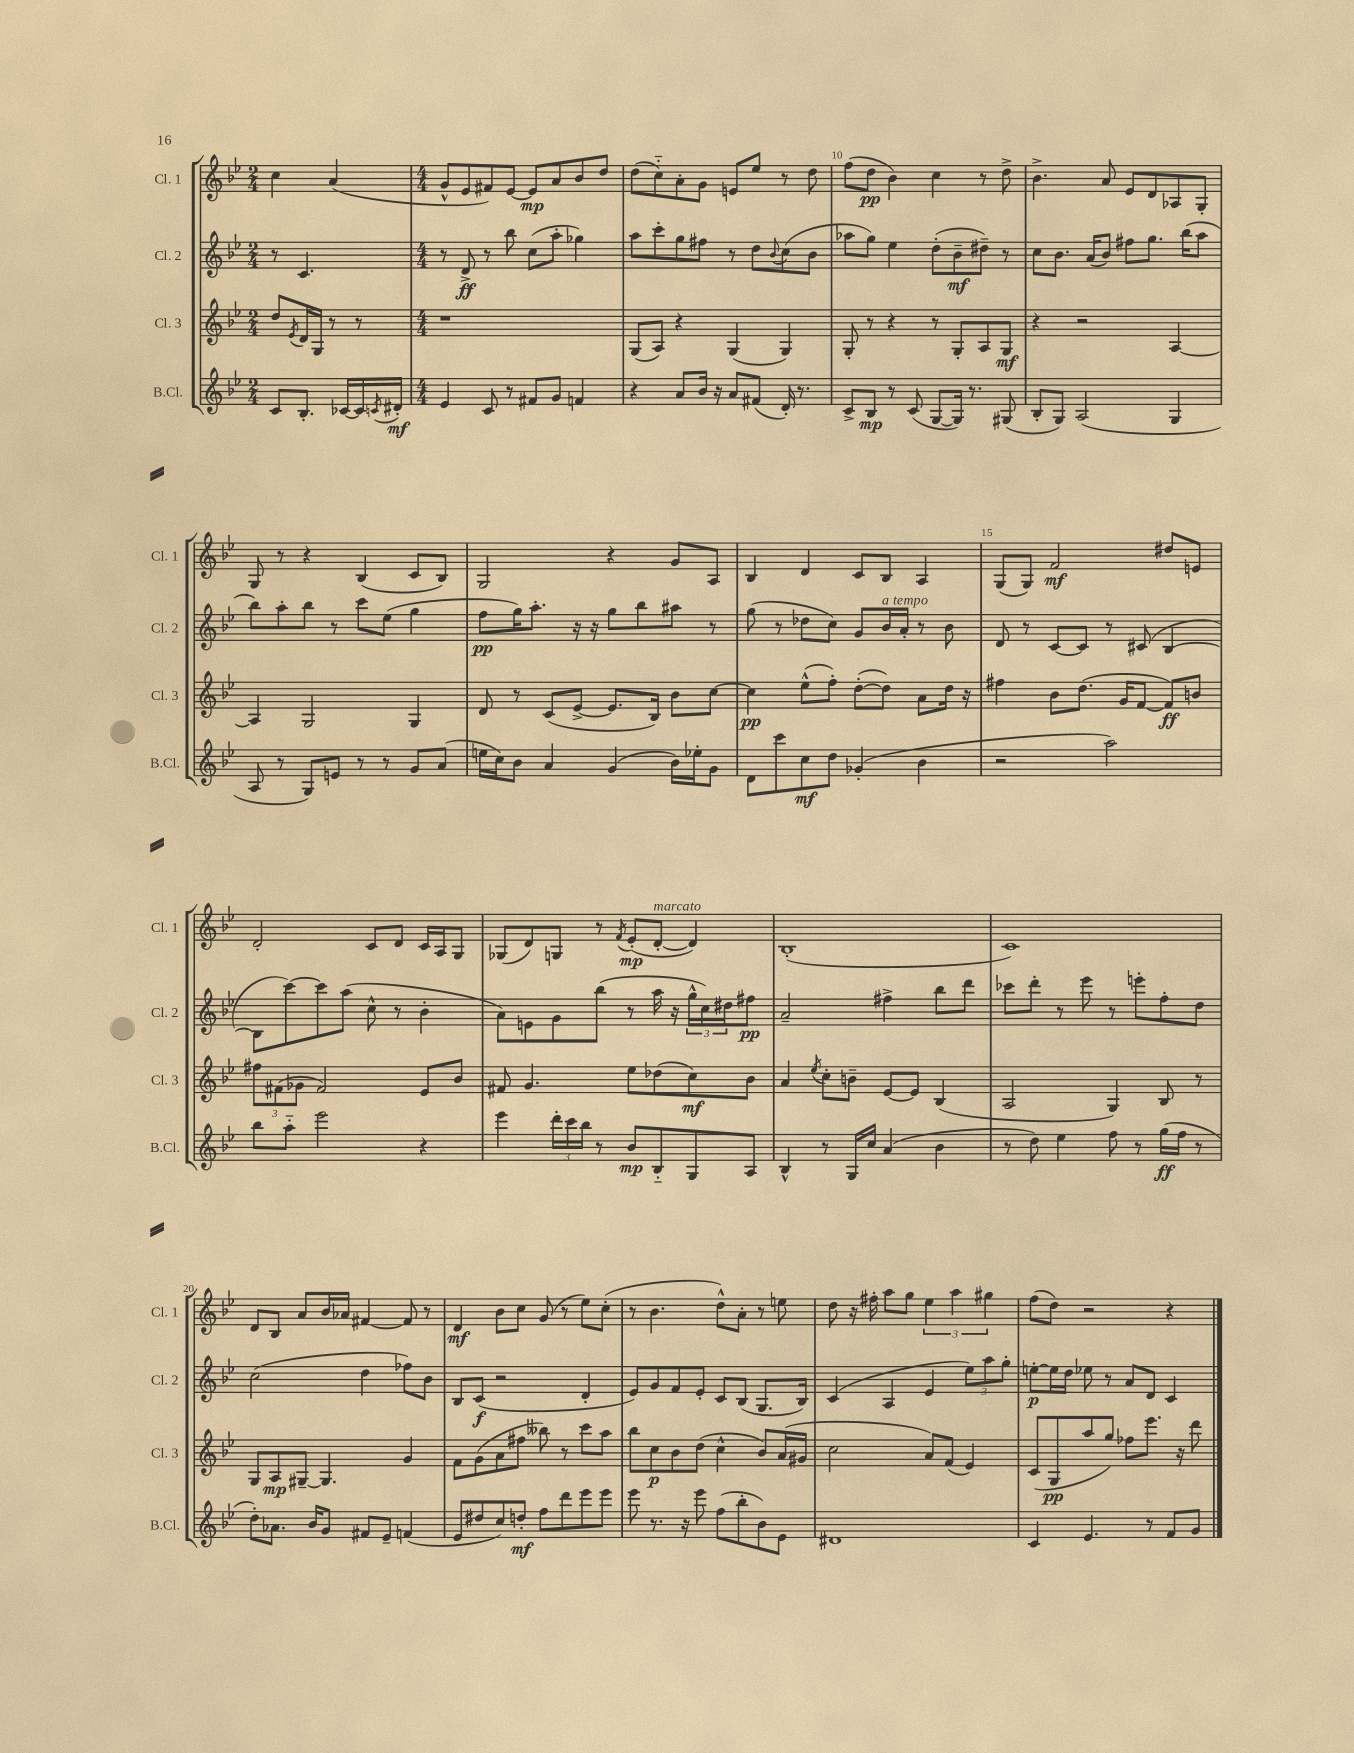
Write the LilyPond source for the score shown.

<<
\new StaffGroup <<
\new Staff = "s0" \with { instrumentName = "Cl. 1" shortInstrumentName = "Cl. 1" } {
    \clef treble \key bes \major \numericTimeSignature \time 2/4
    c''4 a'4( |
    \numericTimeSignature \time 4/4 g'8-^ ees'8 fis'8) ees'8~ ees'8\mp a'8 bes'8 d''8 |
    d''8( c''8-_) a'8-. g'8 e'8 ees''8 r8 d''8 |
    f''8( d''8\pp bes'4) c''4 r8 d''8-> |
    bes'4.-> a'8 ees'8 d'8 aes8 g8-. |
    g8 r8 r4 bes4( c'8 bes8) |
    g2 r4 g'8 a8 |
    bes4 d'4 c'8 bes8 a4 |
    g8( g8) f'2\mf dis''8 e'8 |
    d'2-. c'8 d'8 c'16 a16 g8 |
    ges8( d'8) g8 r8 \acciaccatura { f'8 } ees'8-.\mp( d'8~-.^\markup { \italic "marcato" } d'4) |
    bes1-.( |
    c'1) |
    d'8 bes8 a'8 bes'16 aes'16 fis'4~ fis'8 r8 |
    d'4\mf bes'8 c''8 g'8( r8 ees''8) c''8-.( |
    r8 bes'4. d''8-^) a'8-. r8 e''8 |
    d''8 r16 fis''16-. a''8 g''8 \tuplet 3/2 { ees''4 a''4 gis''4 } |
    f''8( d''8) r2 r4 \bar "|." |
}
\new Staff = "s1" \with { instrumentName = "Cl. 2" shortInstrumentName = "Cl. 2" } {
    \clef treble \key bes \major \numericTimeSignature \time 2/4
    r8 c'4. |
    \numericTimeSignature \time 4/4 r8 d'8->\ff r8 bes''8 c''8( a''8-. ges''4) |
    a''8 c'''8-. g''8 fis''8 r8 d''8 \appoggiatura { bes'8 } c''8( bes'8 |
    aes''8 g''8) ees''4 d''8-.( bes'8--\mf dis''8--) r8 |
    c''8 bes'8. a'16( bes'8) fis''8 g''8. bes''16( a''8 |
    bes''8) a''8-. bes''8 r8 c'''8 ees''8( g''4 |
    f''8\pp g''16) a''8.-. r16 r16 g''8 bes''8 ais''8 r8 |
    g''8( r8 des''8 c''8) g'8 bes'16^\markup { \italic "a tempo" } a'16-. r8 bes'8 |
    d'8 r8 c'8~ c'8 r8 cis'8( bes4~ |
    bes8 c'''8~) c'''8 a''8( c''8-^ r8 bes'4-. |
    a'8) e'8 g'8 bes''8( r8 a''16 r16 \tuplet 3/2 { g''16-^ c''16) dis''16 } fis''8\pp |
    a'2-- fis''4-> bes''8 d'''8 |
    ces'''8 d'''8-. r8 ees'''8 r8 e'''8-. f''8-. d''8 |
    c''2( d''4 fes''8) bes'8 |
    bes8 c'8\f( r2 d'4-. |
    ees'8) g'8 f'8 ees'8-. c'8 bes8( g8. bes16) |
    c'4( a4 ees'4 \tuplet 3/2 { ees''8) a''8 g''8-. } |
    e''8~-.\p e''16 d''16 ees''8 r8 a'8 d'8 c'4 \bar "|." |
}
\new Staff = "s2" \with { instrumentName = "Cl. 3" shortInstrumentName = "Cl. 3" } {
    \clef treble \key bes \major \numericTimeSignature \time 2/4
    d''8 \acciaccatura { ees'8 } d'16 g16 r8 r8 |
    \numericTimeSignature \time 4/4 r1 |
    g8( a8) r4 g4( g4) |
    g8-. r8 r4 r8 g8-. a8 g8\mf |
    r4 r2 a4~ |
    a4 g2 g4 |
    d'8 r8 c'8( ees'8~-> ees'8. bes16) bes'8 c''8~ |
    c''4\pp ees''8-^( f''8-.) d''8~-.( d''8) a'8 d''16 r16 |
    fis''4 bes'8 d''8.( g'16 f'8~ f'8\ff) b'8 |
    \tuplet 3/2 { fis''8 fis'8( ges'8 } fis'2) ees'8 bes'8 |
    fis'8 g'4. ees''8 des''8( c''8\mf) bes'8 |
    a'4 \acciaccatura { ees''8 } c''8-. b'8-- ees'8~ ees'8 bes4( |
    a2 g4) bes8 r8 |
    g8 a8\mp gis8~-- gis4. g'4 |
    f'8 g'8( a'8 fis''8 beses''8) r8 c'''8 a''8 |
    bes''8 c''8\p bes'8 d''8( c''4-^ bes'8) a'16( gis'16 |
    c''2 a'8) f'8( ees'4) |
    c'8( g8\pp a''8 g''8) fes''8 ees'''8. r16 d'''8 \bar "|." |
}
\new Staff = "s3" \with { instrumentName = "B.Cl." shortInstrumentName = "B.Cl." } {
    \clef treble \key bes \major \numericTimeSignature \time 2/4
    c'8 bes8.-. ces'16~ ces'16 \acciaccatura { c'8 } dis'16-.\mf |
    \numericTimeSignature \time 4/4 ees'4 c'8 r8 fis'8 g'8 f'4 |
    r4 a'8 bes'16 r16 a'8 fis'8( d'16-.) r8. |
    c'8-> bes8\mp r8 c'8( g8~ g16) r8. gis8( |
    bes8-. g8) a2( g4 |
    a8 r8 g8) e'8 r8 r8 g'8 a'8( |
    e''16 c''16) bes'8 a'4 g'4( bes'16) ees''16-. g'8 |
    d'8 c'''8 c''8\mf d''8 ges'4-.( bes'4 |
    r2 a''2) |
    bes''8 a''8-_ ees'''2 r4 |
    ees'''4 \tuplet 3/2 { d'''16-. c'''16 bes''16 } r8 bes'8\mp bes8-_ g8 a8 |
    bes4-^ r8 g16 c''16 a'4( bes'4 |
    r8 d''8) ees''4 f''8 r8 g''16\ff( f''16 r8 |
    d''8-.) aes'8. bes'16 g'8 fis'8 ees'8-- f'4( |
    ees'8 dis''8 c''8) d''8-.\mf f''8 d'''8 ees'''8 ees'''8 |
    ees'''8 r8. r16 ees'''8 f''8( bes''8-. bes'8) ees'8 |
    dis'1 |
    c'4 ees'4. r8 f'8 g'8 \bar "|." |
}
>>
>>
\layout { \context { \Score currentBarNumber = #7 \override BarNumber.break-visibility = ##(#f #t #t) barNumberVisibility = #(every-nth-bar-number-visible 5) } }
